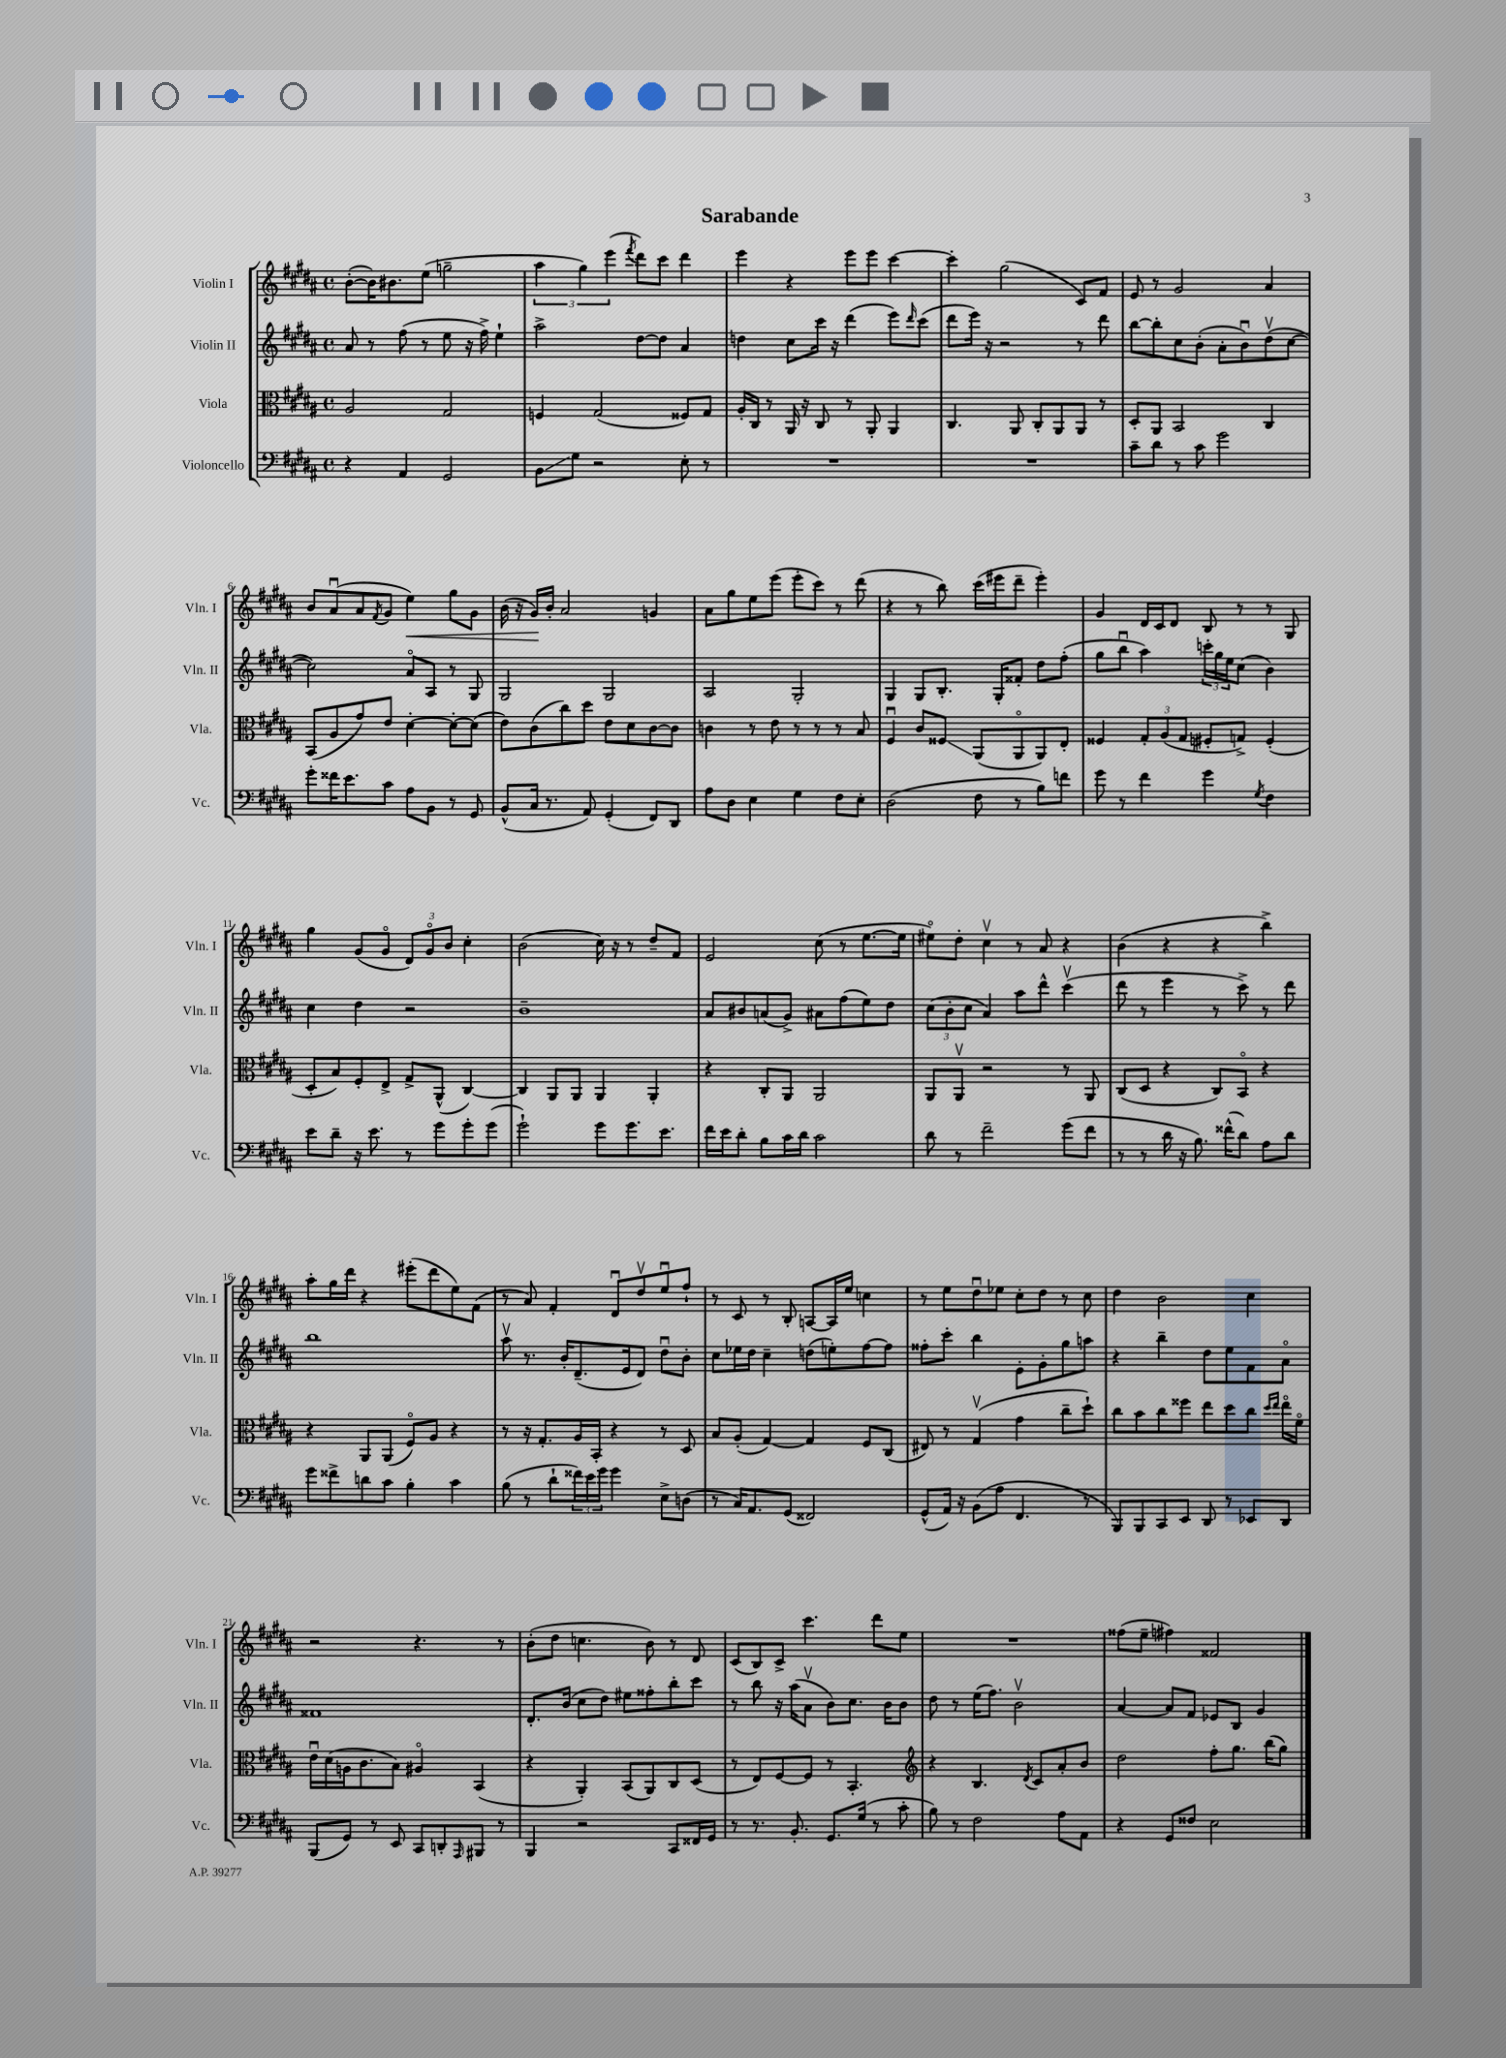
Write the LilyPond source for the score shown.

\header { title = "Sarabande" }
<<
\new StaffGroup <<
\new Staff = "s0" \with { instrumentName = "Violin I" shortInstrumentName = "Vln. I" } {
    \clef treble \key b \major \defaultTimeSignature \time 4/4
    b'8~-.( b'16) bis'8. e''8( g''2-- |
    \tuplet 3/2 { ais''4 gis''4) e'''4( } \acciaccatura { fis'''8 } dis'''8) cis'''8 dis'''4 |
    e'''4 r4 e'''8 e'''8 cis'''4~ |
    cis'''4-. gis''2( cis'8) fis'8 |
    e'8 r8 gis'2 ais'4 |
    b'8 ais'8\downbow( ais'8 \acciaccatura { fis'8 } gis'8 e''4\<) gis''8 gis'8 |
    b'16( r16 gis'16\!) b'16-. ais'2 g'4 |
    ais'8 gis''8 e''8 e'''8( e'''8-. cis'''8) r8 dis'''8( |
    r4 r8 b''8) cis'''16( eis'''16 dis'''8-- eis'''4-.) |
    gis'4 dis'16 cis'16 dis'8 b8 r8 r8 gis8 |
    gis''4 gis'8( gis'8\flageolet \tuplet 3/2 { dis'8) gis'8\flageolet b'8 } cis''4-. |
    b'2( cis''16) r16 r8 dis''8-- fis'8 |
    e'2 cis''8( r8 e''8.~ e''16 |
    eis''8\flageolet) dis''8-. cis''4\upbow r8 ais'8 r4 |
    b'4( r4 r4 b''4->) |
    ais''8-. gis''16 dis'''16 r4 eis'''8-.( dis'''8 e''8) fis'8( |
    r8 ais'8) fis'4-. dis'8\downbow dis''8\upbow e''8\downbow fis''8-! |
    r8 cis'8 r8 b8-. a8~ a16 e''16 c''4 |
    r8 e''8 dis''8\downbow ees''8 cis''8-. dis''8 r8 cis''8 |
    dis''4 b'2 cis''4 |
    r2 r4. r8 |
    b'8-.( dis''8 c''4. b'8) r8 dis'8 |
    cis'8( b8) cis'8-> cis'''4. dis'''8 e''8 |
    R1 |
    fisis''8( e''8-- fis''4) fisis'2 \bar "|." |
}
\new Staff = "s1" \with { instrumentName = "Violin II" shortInstrumentName = "Vln. II" } {
    \clef treble \key b \major \defaultTimeSignature \time 4/4
    ais'8 r8 fis''8( r8 e''8 r16 fis''16->) e''4-! |
    ais''2-> dis''8~ dis''8 ais'4 |
    d''4 cis''8 cis'''16 r16 dis'''4( e'''8) \grace { dis'''16 } cis'''8( |
    dis'''8 e'''16) r16 r2 r8 dis'''8 |
    b''8~ b''8-. cis''8 b'8-.( ais'8-. b'8\downbow) dis''8\upbow( cis''8~ |
    cis''2) ais'8\flageolet ais8 r8 gis8 |
    gis2 gis2 |
    ais2 gis2-. |
    gis4 gis8 b8.-. gis16-. fisis'8-. dis''8 fis''8-.( |
    gis''8 b''8\downbow ais''4) \tuplet 3/2 { c'''16-. gis''16 e''16 } cis''8( b'4) |
    cis''4 dis''4 r2 |
    b'1-- |
    ais'8 bis'8 a'8( gis'8->) ais'8 fis''8( e''8) dis''8 |
    \tuplet 3/2 { cis''8( b'8-. cis''8 } ais'4) ais''8 dis'''8-^ cis'''4\upbow( |
    dis'''8 r8 e'''4 r8 cis'''8->) r8 dis'''8 |
    b''1 |
    ais''8\upbow r8. b'16-. dis'8.--( e'16 dis'8) dis''8\downbow b'8-. |
    cis''8 ees''16 dis''16 cis''4-- d''8( e''8-.) fis''8~ fis''8 |
    fisis''8-. cis'''8-. b''4 e'8-. gis'8-. gis''8 a''8 |
    r4 b''4-- dis''8 e''8 fis'8 ais'8\flageolet |
    fisis'1 |
    dis'8.-. b'16( cis''8 dis''8) eis''8 fisis''8-. b''8-. cis'''8 |
    r8 b''8 r16 ais''16( ais'8\upbow b'8) cis''8. b'16 b'8 |
    dis''8 r8 e''16( fis''8.) b'2\upbow |
    ais'4~ ais'8 fis'8 ees'8 b8 gis'4 \bar "|." |
}
\new Staff = "s2" \with { instrumentName = "Viola" shortInstrumentName = "Vla." } {
    \clef alto \key b \major \defaultTimeSignature \time 4/4
    ais2 gis2 |
    f4 gis2( fisis8) gis8 |
    ais16-. cis16 r8 ais,16 r16 cis8 r8 ais,8-. ais,4 |
    cis4. ais,8 cis8-. ais,8 ais,8 r8 |
    dis8-. ais,8 b,2 cis4 |
    b,8( ais8 gis'8) e'8 dis'4~-. dis'8~-. dis'8( |
    e'8) cis'8( cis''8) dis''8 e'8 dis'8 cis'8~ cis'8 |
    c'4 r8 e'8 r8 r8 r8 b8 |
    fis4\downbow cis'8 fisis8\glissando ais,8( ais,8\flageolet ais,8) e8-. |
    fisis4 \tuplet 3/2 { gis8-. ais8( gis8 } fis8-. g8->) fis4-.( |
    dis8-. b8) fis8-. e8-> gis8-> ais,8-^( cis4~) |
    cis4 ais,8 ais,8 ais,4 ais,4-. |
    r4 cis8-. ais,8 ais,2 |
    ais,8 ais,8\upbow r2 r8 ais,8 |
    cis8( dis8 r4 cis8) b,8\flageolet r4 |
    r4 ais,8 ais,8( fis8\flageolet) ais8 r4 |
    r8 r16 gis8.-. ais16 b,16-. r4 r8 dis8 |
    b8 ais8-.( gis4~) gis4 fis8 cis8( |
    eis8) r8 gis4\upbow( gis'4 cis''8-- dis''8-!) |
    cis''8 b'8 cis''8 fisis''8 e''8 dis''8 cis''8 \grace { dis''16 e''16 } e''16\flageolet fis'16\flageolet |
    e'16\downbow dis'16( a16 cis'8. b8) ais4\flageolet b,4( |
    r4 ais,4-.) b,8( ais,8) cis8 dis8( |
    r8 e8) fis8~ fis8 r8 b,4.-. |
    \clef treble r4 b4. \acciaccatura { dis'8 } cis'8 ais'8-. b'8 |
    dis''2 fis''8-. gis''8. b''16( gis''8) \bar "|." |
}
\new Staff = "s3" \with { instrumentName = "Violoncello" shortInstrumentName = "Vc." } {
    \clef bass \key b \major \defaultTimeSignature \time 4/4
    r4 ais,4 gis,2 |
    b,8\glissando gis8 r2 e8-. r8 |
    R1 |
    R1 |
    cis'8-- dis'8 r8 cis'8 gis'2 |
    gis'8-. fisis'16 e'8. cis'8 ais8 b,8 r8 gis,8 |
    b,8-^( cis16 r8. ais,8) gis,4-.( fis,8) dis,8 |
    ais8 dis8 e4 gis4 fis8 e8-. |
    dis2( fis8 r8 b8) f'8 |
    gis'8 r8 fis'4 gis'4 \acciaccatura { gis8 } fis4 |
    e'8 dis'8-- r16 e'8. r8 gis'8 gis'8-. gis'8( |
    gis'2-!) gis'8 gis'8. e'8. |
    fis'16 e'16 dis'8-. b8 cis'16 dis'16 cis'2 |
    dis'8 r8 fis'2-- gis'8( fis'8 |
    r8 r8 dis'16 r16 b8.) fisis'16-^( dis'8) ais8 dis'8 |
    gis'8 fisis'8-> d'8 cis'8 b4-. cis'4 |
    b8( r8 dis'8-! \tuplet 3/2 { fisis'16) e'16 gis'16 } gis'4 e8-> d8( |
    r8 cis16) ais,8. gis,8( fisis,2) |
    gis,8-^( ais,16) r16 b,8( ais8 fis,4. r8 |
    b,,8) b,,8 cis,8 e,8 dis,8 r8 ees,8 dis,8 |
    b,,8( gis,8) r8 e,8 cis,8 d,8-. \grace { ais,,16 } bis,,8 r8 |
    b,,4 r2 cis,8 fisis,16 gis,16 |
    r8 r8. b,8.-. gis,8. gis16( r8 cis'8-. |
    b8) r8 fis2 ais8 ais,8 |
    r4 gis,8 fisis8 e2 \bar "|." |
}
>>
>>
